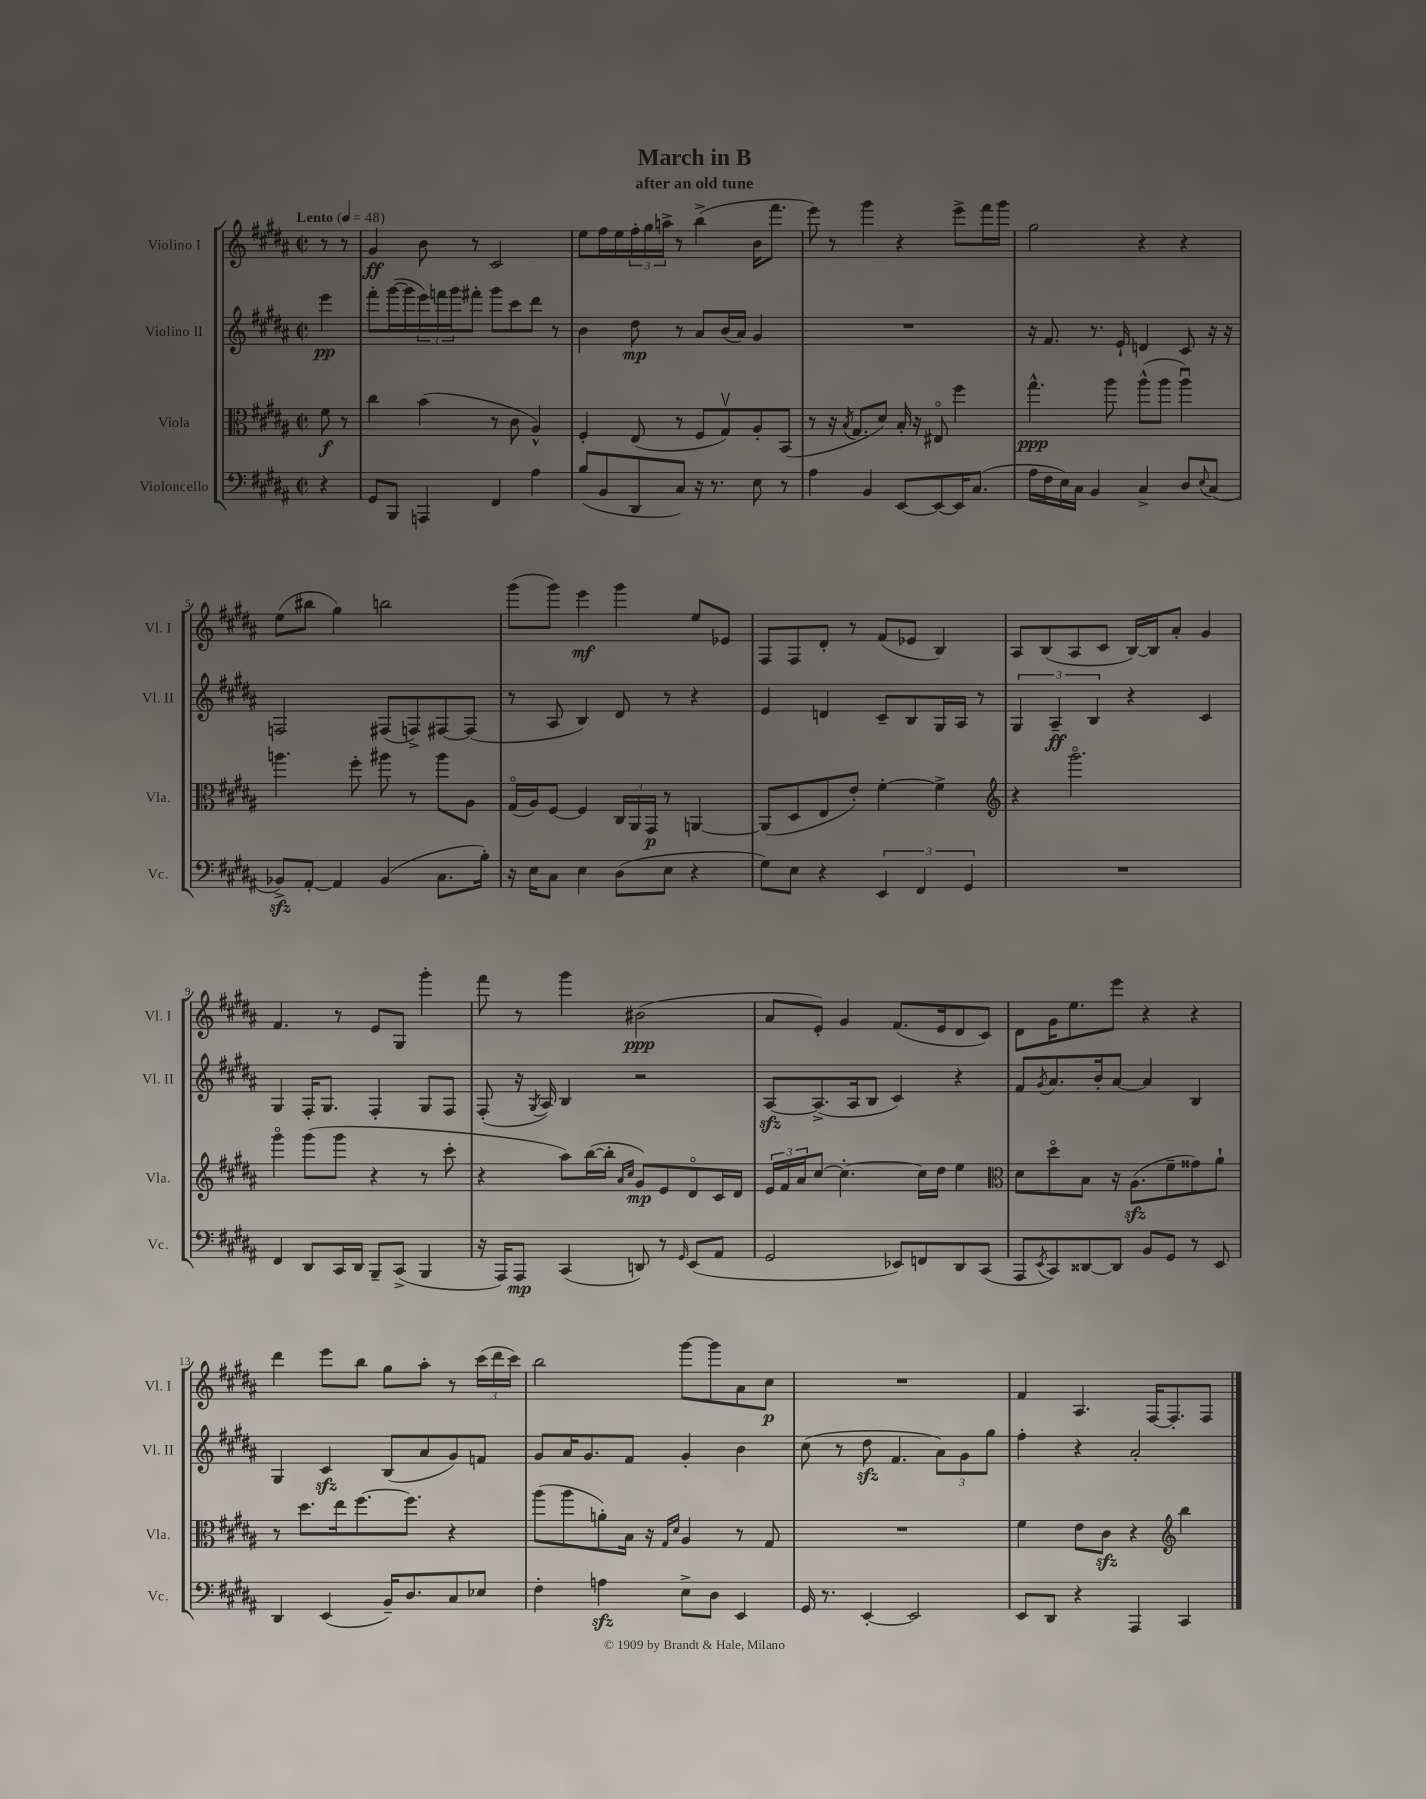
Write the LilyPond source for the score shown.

\header { title = "March in B" subtitle = "after an old tune" }
<<
\new StaffGroup <<
\new Staff = "s0" \with { instrumentName = "Violino I" shortInstrumentName = "Vl. I" } {
    \clef treble \key b \major \defaultTimeSignature \time 2/2 \partial 4 \tempo "Lento" 4 = 48
    r8 r8 |
    gis'4\ff b'8 r8 cis'2 |
    e''8 fis''16 e''16 \tuplet 3/2 { fis''16-. gis''16 a''16-> } r8 b''4->( b'16 fis'''8. |
    e'''8) r8 gis'''4 r4 e'''8-> fis'''16 gis'''16 |
    gis''2 r4 r4 |
    e''8( bis''8 gis''4) b''2 |
    gis'''8( gis'''8) e'''4\mf gis'''4 e''8 ees'8 |
    fis8 fis8 dis'8-. r8 fis'8( ees'8 b4) |
    ais8 b8( ais8 cis'8 b16~) b16 ais'8-. gis'4 |
    fis'4. r8 e'8 gis8 gis'''4-. |
    fis'''8 r8 gis'''4 bis'2\ppp( |
    ais'8 e'8-.) gis'4 fis'8.( e'16 dis'8 cis'8) |
    dis'8 gis'16 e''8. e'''8 r4 r4 |
    dis'''4 e'''8 b''8 gis''8 ais''8-. r8 \tuplet 3/2 { cis'''16( dis'''16 cis'''16) } |
    b''2 gis'''8~ gis'''8 ais'8 cis''8\p |
    R1 |
    fis'4 ais4. fis16~ fis8.-. fis8 \bar "|." |
}
\new Staff = "s1" \with { instrumentName = "Violino II" shortInstrumentName = "Vl. II" } {
    \clef treble \key b \major \defaultTimeSignature \time 2/2 \partial 4
    e'''4\pp |
    fis'''8-. gis'''16~( gis'''16 \tuplet 3/2 { e'''16) f'''16 gis'''16 } fis'''8-. gis'''8 cis'''8 dis'''8 r8 |
    b'4 dis''8\mp r8 ais'8 b'16( ais'16) gis'4 |
    R1 |
    r16 fis'8. r8. e'16-! d'4 cis'8 r16 r16 |
    f2 fis8( f8->) fis8~ fis8( |
    r8 ais8 b4) dis'8 r8 r4 |
    e'4 d'4 cis'8-- b8 gis16 ais16 r8 |
    \tuplet 3/2 { gis4 ais4--\ff b4 } r4 cis'4 |
    gis4 fis16-. gis8. fis4-. gis8 fis8 |
    fis8-.( r16 \acciaccatura { gis8 } ais16) b4 r2 |
    ais8~\sfz ais8.->( ais16 b8 cis'4) r4 |
    fis'8 \acciaccatura { gis'8 } ais'8. b'16-. ais'8~ ais'4 b4 |
    gis4 cis'4\sfz b8( ais'8 gis'8) f'8 |
    gis'8 ais'16 gis'8. fis'8 gis'4-. b'4 |
    cis''8( r8 dis''8\sfz fis'4. \tuplet 3/2 { ais'8) gis'8 gis''8 } |
    fis''4-. r4 ais'2-. \bar "|." |
}
\new Staff = "s2" \with { instrumentName = "Viola" shortInstrumentName = "Vla." } {
    \clef alto \key b \major \defaultTimeSignature \time 2/2 \partial 4
    fis'8\f r8 |
    cis''4 b'4( r8 cis'8 ais4-^) |
    fis4-. e8( r8 fis8 gis8\upbow) ais8-. b,8( |
    r8 r16 \acciaccatura { b8 } gis8. dis'8) b16-. r16 eis8\flageolet fis''4 |
    gis''4.-^\ppp ais''8 ais''8-^( ais''8 ais''4\downbow) |
    a''4. fis''8-. ais''8 r8 ais''8 ais8 |
    gis16\flageolet( ais16) fis8~ fis4 \tuplet 3/2 { cis16 ais,16 gis,16\p } r8 a,4~ |
    a,8( dis8 e8 e'8-.) fis'4~-. fis'4-> |
    \clef treble r4 gis'''2.\flageolet |
    gis'''4\flageolet gis'''8( gis'''8 r4 r8 cis'''8-. |
    r4 ais''8) b''16~( b''16-. \grace { ais'16 cis''16 } gis'8\mp) e'8 dis'8\flageolet cis'16 dis'16 |
    \tuplet 3/2 { e'16 fis'16 ais'16 } cis''8~ cis''4.~-. cis''16 dis''16 e''4 |
    \clef alto dis'8 dis''8\flageolet b8 r16 ais8.\sfz( fis'8-- gisis'8) ais'8-! |
    r8 dis''8. e''16 fis''8.~ fis''8. r4 |
    ais''8( ais''8 a'8-.) b16 r16 \grace { gis16 dis'16 } ais4 r8 gis8 |
    R1 |
    fis'4 e'8 cis'8\sfz r4 \clef treble b''4 \bar "|." |
}
\new Staff = "s3" \with { instrumentName = "Violoncello" shortInstrumentName = "Vc." } {
    \clef bass \key b \major \defaultTimeSignature \time 2/2 \partial 4
    r4 |
    gis,8 b,,8 a,,4 fis,4 ais4 |
    b8( b,8 dis,8 cis8) r16 r8. e8 r8 |
    ais4 b,4 e,8~ e,8~ e,16 cis8.( |
    ais16 fis16 e16) cis16 b,4 cis4-> dis8 \appoggiatura { e8 } cis8( |
    bes,8->\sfz) ais,8~-. ais,4 bes,4( cis8. b16-.) |
    r16 e16 cis8 e4 dis8( e8 r4 |
    gis8) e8 r4 \tuplet 3/2 { e,4 fis,4 gis,4 } |
    R1 |
    fis,4 dis,8 cis,16 dis,16 b,,8-- cis,8->( b,,4 |
    r16 ais,,16) ais,,8\mp cis,4( d,8) r8 \grace { gis,16 } e,8( ais,8 |
    gis,2 ees,8) f,8 dis,8 cis,8( |
    ais,,8 \acciaccatura { e,8 } cis,8) disis,8~ disis,8 b,8 gis,8 r8 e,8 |
    dis,4 e,4( b,16--) dis8. cis8 ees8 |
    fis4-. a4\sfz e8-> dis8 e,4 |
    gis,16 r8. e,4~-. e,2 |
    e,8 dis,8 r4 ais,,4 cis,4 \bar "|." |
}
>>
>>
